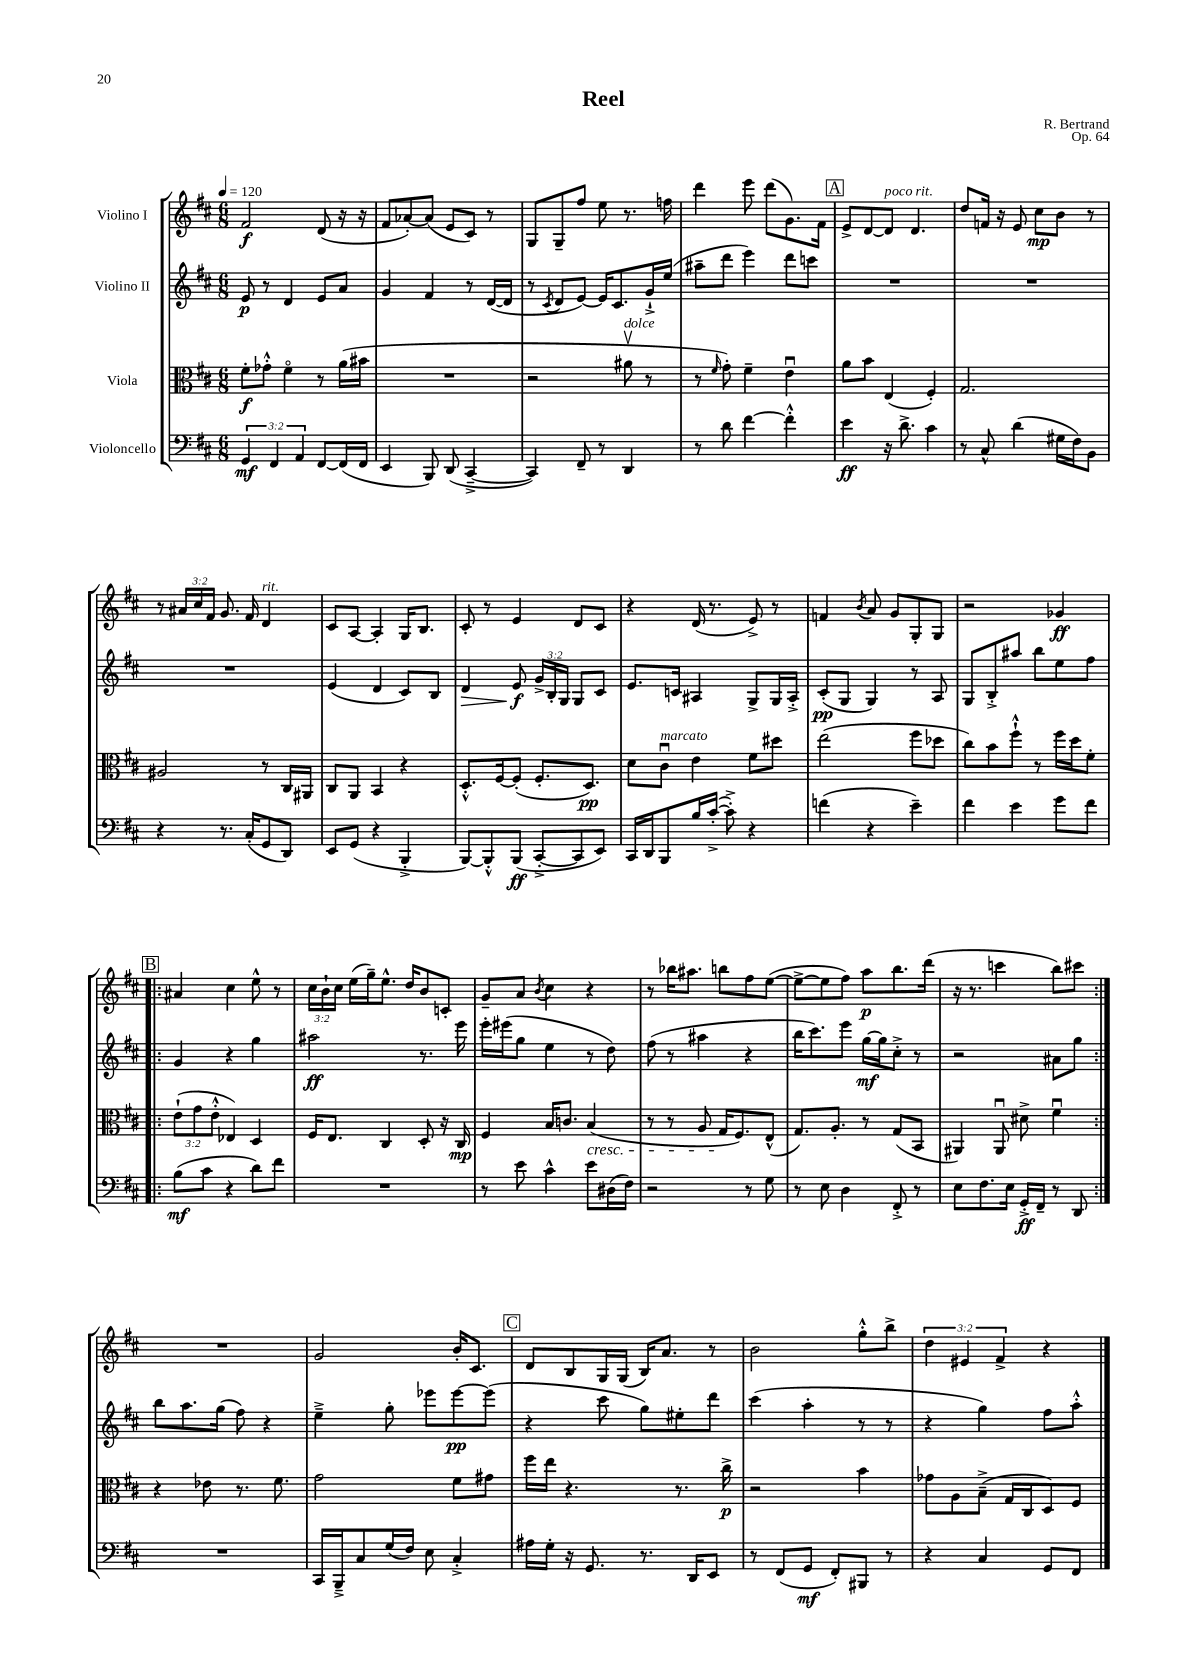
\header { title = "Reel" composer = "R. Bertrand" opus = "Op. 64" }
<<
\new StaffGroup <<
\new Staff = "s0" \with { instrumentName = "Violino I" } {
    \clef treble \key d \major \numericTimeSignature \time 6/8 \override Staff.TupletNumber.text = #tuplet-number::calc-fraction-text \tempo 4 = 120
    \autoBeamOff fis'2\f d'8( r16 r16 |
    fis'8[ aes'8~-.) aes'8]( e'8[ cis'8]) r8 |
    g8[ g8-- fis''8] e''8 r8. f''16 |
    d'''4 e'''8 d'''8[( g'8.) fis'16] |
    \mark \markup { \box "A" } e'8[-> d'8~ d'8]^\markup { \italic "poco rit." } d'4. |
    d''8[ f'16] r16 e'8 cis''8[\mp b'8] r8 |
    r8 \tuplet 3/2 { ais'16[ cis''16 fis'16] } g'8. fis'16 d'4^\markup { \italic "rit." } |
    cis'8[ a8]~ a4-. g16[ b8.] |
    cis'8-. r8 e'4 d'8[ cis'8] |
    r4 d'16( r8. e'8->) r8 |
    f'4 \acciaccatura { b'8 } a'8 g'8[ g8-. g8] |
    r2 ges'4\ff |
    \repeat volta 2 { \mark \markup { \box "B" } ais'4 cis''4 e''8-^ r8 |
    \tuplet 3/2 { cis''16[ b'16-! cis''16] } e''16[( g''16--) e''8.]-^ d''16[ b'8 c'8]-. |
    g'8[-- a'8] \acciaccatura { b'8 } cis''4 r4 |
    r8 bes''16[ ais''8.] b''8[ fis''8 e''8]~( |
    e''8[~-> e''8 fis''8]) a''8[\p b''8. d'''16]( |
    r16 r8. c'''4 b''8[) cis'''8] | }
    R2. |
    g'2 b'16[-. cis'8.] |
    \mark \markup { \box "C" } d'8[ b8 g16 g16]( b16[) a'8.] r8 |
    b'2 g''8[-.-^ b''8]-> |
    \tuplet 3/2 { d''4 eis'4 fis'4-> } r4 \bar "|." |
}
\new Staff = "s1" \with { instrumentName = "Violino II" } {
    \clef treble \key d \major \numericTimeSignature \time 6/8 \override Staff.TupletNumber.text = #tuplet-number::calc-fraction-text
    \autoBeamOff e'8\p r8 d'4 e'8[ a'8] |
    g'4 fis'4 r8 d'16[~( d'16] |
    r8 \acciaccatura { cis'8 } d'8[ e'8]~) e'16[ cis'8. g'16-!-> e''16]( |
    ais''8[-- d'''8] e'''4) d'''8[ c'''8] |
    \mark \markup { \box "A" } R2. |
    R2. |
    R2. |
    e'4( d'4 cis'8[) b8] |
    d'4\> e'8\f\! \tuplet 3/2 { g'16[-> b16-. g16] } g8[ cis'8] |
    e'8.[ c'16] ais4 g8[-> g16 ais16]-.-> |
    cis'8[-.\pp( g8] g4) r8 a8 |
    g8[ b8-.-> ais''8] b''8[ e''8 fis''8] |
    \repeat volta 2 { \mark \markup { \box "B" } g'4 r4 g''4 |
    ais''2\ff r8. e'''16 |
    e'''16[-. eis'''16( g''8] e''4 r8 d''8) |
    fis''8( r8 ais''4 r4 |
    b''16[ cis'''8.) e'''8] g''16[~\mf g''16 cis''8]-.-> r8 |
    r2 ais'8[ g''8] | }
    b''8[ a''8. g''16]( fis''8) r4 |
    e''4---> g''8-. ees'''8[ ees'''8~\pp ees'''8]( |
    \mark \markup { \box "C" } r4 cis'''8 g''8[) eis''8-. d'''8] |
    cis'''4( a''4-. r8 r8 |
    r4 g''4) fis''8[ a''8]-.-^ \bar "|." |
}
\new Staff = "s2" \with { instrumentName = "Viola" } {
    \clef alto \key d \major \numericTimeSignature \time 6/8 \override Staff.TupletNumber.text = #tuplet-number::calc-fraction-text
    \autoBeamOff fis'8[-.\f ges'8]-.-^ fis'4\flageolet r8 a'16[( bis'16] |
    R2. |
    r2 ais'8\upbow^\markup { \italic "dolce" } r8 |
    r8 \grace { fis'16 } g'8-.) fis'4-- e'4\downbow |
    \mark \markup { \box "A" } a'8[ b'8] e4( fis4-.) |
    g2. |
    ais2 r8 cis16[ ais,16] |
    cis8[ a,8] b,4 r4 |
    d8.[-.-^ fis16~ fis8]-.( fis8.[-. d8.]\pp) |
    d'8[ cis'8]\downbow^\markup { \italic "marcato" } e'4 fis'8[ dis''8] |
    e''2( fis''8[ des''8] |
    cis''8[) b'8 fis''8]-!-^ r8 fis''16[ d''16 fis'8]-. |
    \repeat volta 2 { \mark \markup { \box "B" } \tuplet 3/2 { e'8[-!( g'8 e'8]-.-^ } ees4) d4 |
    fis16[ e8.] cis4 d8-. r16 cis16\mp |
    fis4 b16[ c'8.] b4\cresc( |
    r8 r8 a8 g16[\! fis8.) e8]-^( |
    g8.[) a8.]-. r8 g8[( b,8] |
    ais,4) ais,8\downbow dis'8-> fis'4\downbow | }
    r4 ees'8 r8. fis'8. |
    g'2 fis'8[ gis'8] |
    \mark \markup { \box "C" } fis''16[ e''16] r4. r8. cis''16->\p |
    r2 b'4 |
    ges'8[ a8 b8]--->( g16[ cis16 d8) fis8] \bar "|." |
}
\new Staff = "s3" \with { instrumentName = "Violoncello" } {
    \clef bass \key d \major \numericTimeSignature \time 6/8 \override Staff.TupletNumber.text = #tuplet-number::calc-fraction-text
    \autoBeamOff \tuplet 3/2 { g,4\mf fis,4 a,4 } fis,8[~ fis,16( fis,16] |
    e,4 b,,8) d,8( cis,4~---> |
    cis,4) fis,8-- r8 d,4 |
    r8 d'8 fis'4~ fis'4-.-^ |
    \mark \markup { \box "A" } e'4\ff r16 d'8.-> cis'4 |
    r8 cis8-^ d'4( gis16[ fis16) b,8] |
    r4 r8. cis16[-.( g,8 d,8]) |
    e,8[ g,8]( r4 b,,4-.-> |
    b,,8[~) b,,8-.-^ b,,8]\ff( cis,8[~-.-> cis,8 e,8]) |
    cis,16[ d,16 b,,8 b16 cis'16]~-.->( cis'8-.->) r4 |
    f'4( r4 e'4--) |
    fis'4 e'4 g'8[ fis'8] |
    \repeat volta 2 { \mark \markup { \box "B" } b8[\mf( cis'8] r4 d'8[) fis'8] |
    R2. |
    r8 e'8 cis'4-^ e'8[ dis16( fis16]) |
    r2 r8 g8 |
    r8 e8 d4 fis,8-.-> r8 |
    e8[ fis8. e16] g,16[-.->\ff fis,16]-- r8 d,8 | }
    R2. |
    cis,16[ b,,16---> cis8 g16( fis16]) e8 cis4-.-> |
    \mark \markup { \box "C" } ais16[ g16]-. r16 g,8. r8. d,16[ e,8] |
    r8 fis,8[( g,8]\mf fis,8[-.) bis,,8] r8 |
    r4 cis4 g,8[ fis,8] \bar "|." |
}
>>
>>
\layout { \context { \Score \remove "Bar_number_engraver" } }
